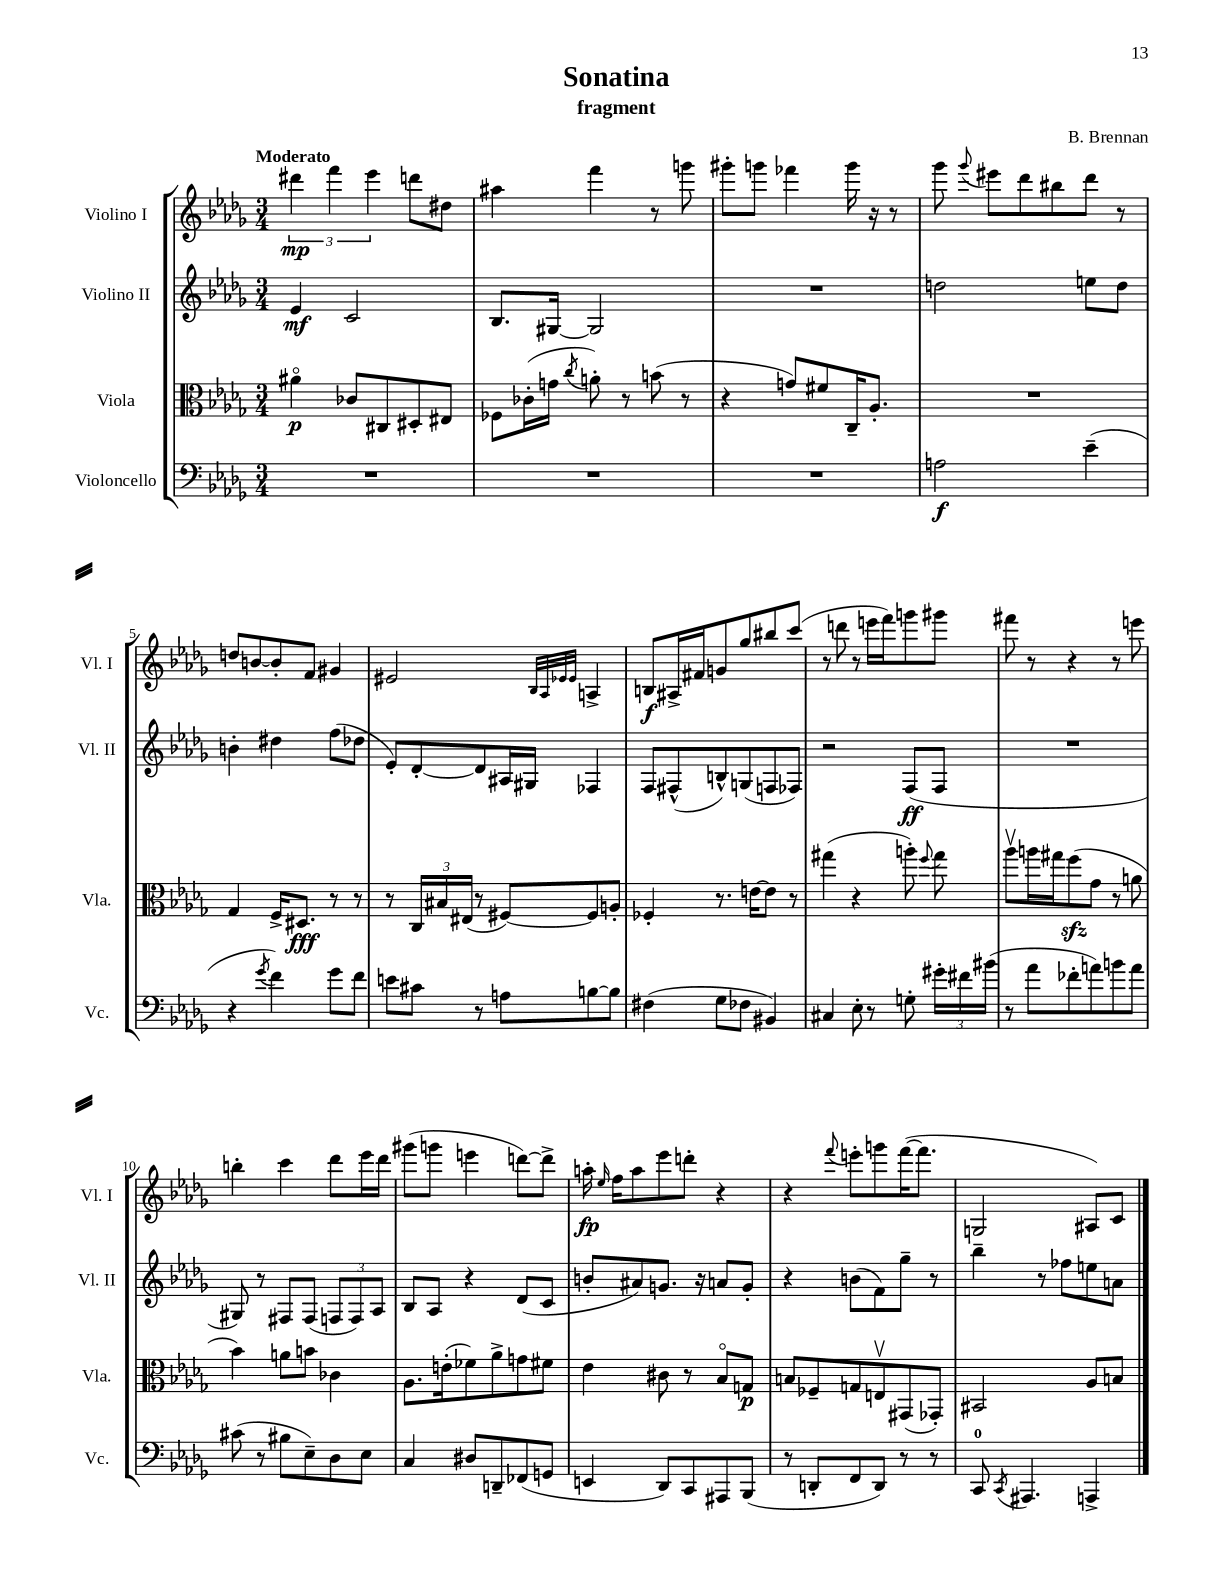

**kern	**dynam	**kern	**dynam	**kern	**dynam	**kern	**dynam
*part4	*part4	*part3	*part3	*part2	*part2	*part1	*part1
*staff4	*staff4	*staff3	*staff3	*staff2	*staff2	*staff1	*staff1
*I"Violoncello	*	*I"Viola	*	*I"Violino II	*	*I"Violino I	*
*I'Vc.	*	*I'Vla.	*	*I'Vl. II	*	*I'Vl. I	*
*clefF4	*	*clefC3	*	*clefG2	*	*clefG2	*
*k[b-e-a-d-g-]	*	*k[b-e-a-d-g-]	*	*k[b-e-a-d-g-]	*	*k[b-e-a-d-g-]	*
*M3/4	*	*M3/4	*	*M3/4	*	*M3/4	*
=1	=1	=1	=1	=1	=1	=1	=1
!	!	!	!	!	!	!LO:TX:a:B:t=Moderato	!
2.r	.	4a#X\	p	4e-/	mf	6ddd#X\	mp
.	.	.	.	.	.	6fff\	.
.	.	8c-X/L	.	2c/	.	.	.
.	.	.	.	.	.	6eee-\	.
.	.	8C#X/	.	.	.	.	.
.	.	8D#X'/	.	.	.	8dddn\L	.
.	.	8E#X/J	.	.	.	8dd#X\J	.
=2	=2	=2	=2	=2	=2	=2	=2
2.r	.	8F-X\L	.	8.B-/L	.	4aa#X\	.
.	.	(16c-X'\L	.	.	.	.	.
.	.	16gn\JJ	.	[16G#X/Jk	.	.	.
.	.	8qcc/	.	.	.	.	.
.	.	8an'\)	.	2G#/]	.	4fff\	.
.	.	8r	.	.	.	.	.
.	.	(8bn\	.	.	.	8r	.
.	.	8r	.	.	.	8gggn\	.
=3	=3	=3	=3	=3	=3	=3	=3
2.r	.	4r	.	2.r	.	8ggg#X'\L	.
.	.	.	.	.	.	8gggn\J	.
.	.	8gn/L)	.	.	.	4fff-X\	.
.	.	8f#X/	.	.	.	.	.
.	.	16C~/K	.	.	.	16ggg\	.
.	.	8.A-'/J	.	.	.	16r	.
.	.	.	.	.	.	8r	.
=4	=4	=4	=4	=4	=4	=4	=4
2An\	f	2.r	.	2ddn\	.	8ggg-\	.
.	.	.	.	.	.	8qqggg-/	.
.	.	.	.	.	.	8eee#X\L	.
.	.	.	.	.	.	8ddd-\	.
.	.	.	.	.	.	8bb#X\	.
(4e-~\	.	.	.	8een\L	.	8ddd-\J	.
.	.	.	.	8dd\J	.	8r	.
!!LO:LB:g=z
=5	=5	=5	=5	=5	=5	=5	=5
4r	.	4G-/	.	4bn'\	.	8ddn/L	.
.	.	.	.	.	.	[8bn/	.
8qg-/	.	.	.	.	.	.	.
4f\)	.	16F^/KL	.	4dd#X\	.	8b'/]	.
.	.	8.D#X/J	fff	.	.	.	.
.	.	.	.	.	.	8f/J	.
8g-\L	.	8r	.	(8ff\L	.	4g#X/	.
8f\J	.	8r	.	8dd-X\J	.	.	.
=6	=6	=6	=6	=6	=6	=6	=6
8en\L	.	8r	.	8e-'/L)	.	2e#X/	.
8c#X\J	.	24C/LL	.	[8d-'/	.	.	.
.	.	24B#X/	.	.	.	.	.
.	.	(24E#X/JJ	.	.	.	.	.
8r	.	8r	.	8d-/]	.	.	.
8An\L	.	[8F#X/L)	.	16A#X/L	.	.	.
.	.	.	.	16G#X/JJ	.	.	.
.	.	.	.	.	.	32qqB-/LLL	.
.	.	.	.	.	.	32qqA-/	.
.	.	.	.	.	.	32qqe-X/	.
.	.	.	.	.	.	32qqe-/JJJ	.
[8Bn\	.	8F#/]	.	4F-X/	.	4An^/	.
8B\J]	.	8An'/J	.	.	.	.	.
=7	=7	=7	=7	=7	=7	=7	=7
(4F#X\	.	4F-X'/	.	8F/L	.	8Bn/L	f
.	.	.	.	(8F#X^^/	.	16A#X^/L	.
.	.	.	.	.	.	16f#X/J	.
8G-\L	.	8.r	.	8Bn^^/)	.	8gn/	.
8F-X\J	.	.	.	(8Gn/	.	8gg-/	.
.	.	[16en\KL	.	.	.	.	.
4BB#X/)	.	8e\J]	.	8Fn/	.	8bb#X/	.
.	.	8r	.	8F-X/J)	.	(8ccc/J	.
=8	=8	=8	=8	=8	=8	=8	=8
4C#X/	.	(4gg#X\	.	2r	.	8r	.
.	.	.	.	.	.	8dddn\	.
8E-'\	.	4r	.	.	.	8r	.
8r	.	.	.	.	.	16eeen\LL	.
.	.	.	.	.	.	16fff\J)	.
8Gn'\	.	8aan'\)	.	(8F/L	ff	8gggn\	.
.	.	8qqff/	.	.	.	.	.
24g#X'\LL	.	8gg#\	.	8F/J	.	8ggg#X\J	.
24f#X\	.	.	.	.	.	.	.
(24b#X\JJ	.	.	.	.	.	.	.
=9	=9	=9	=9	=9	=9	=9	=9
8r	.	8aa-v\L	.	2.r	.	8fff#X\	.
8a-\L	.	16aan\L	.	.	.	8r	.
.	.	16gg#X\J	.	.	.	.	.
8f-X'\	.	(8ffzz\	.	.	.	4r	.
8an\)	.	8g-\J	.	.	.	.	.
8bn\	.	8r	.	.	.	8r	.
8a\J	.	8an\	.	.	.	8eeen\	.
!!LO:LB:g=z
=10	=10	=10	=10	=10	=10	=10	=10
(8c#X\	.	4b-\)	.	8G#X/)	.	4bbn'\	.
8r	.	.	.	8r	.	.	.
8B#X\L	.	8an\L	.	8F#X/L	.	4ccc\	.
8E-~\)	.	8bn\J	.	(8F#/J	.	.	.
8D-\	.	4c-X\	.	12Fn/L	.	8ddd-\L	.
.	.	.	.	12F/)	.	.	.
8E-\J	.	.	.	.	.	16eee-\L	.
.	.	.	.	12A-/J	.	.	.
.	.	.	.	.	.	16ddd-\JJ	.
=11	=11	=11	=11	=11	=11	=11	=11
4C/	.	8.A-\L	.	8B-/L	.	(8ggg#X\L	.
.	.	.	.	8A-/J	.	8gggn\J	.
.	.	(16en'\k	.	.	.	.	.
8D#X/L	.	8f-X\)	.	4r	.	4eeen\	.
8DDn~/	.	8a-^\	.	.	.	.	.
(8FF-X/	.	8gn\	.	(8d-/L	.	[8dddn\L)	.
8GGn/J	.	8f#X\J	.	8c/J	.	8ddd^\J]	.
=12	=12	=12	=12	=12	=12	=12	=12
4EEn/	.	4e-\	.	8bn'/L	.	16aan'\	fp
.	.	.	.	.	.	16qqee-/	.
.	.	.	.	.	.	16ff\KL	.
.	.	.	.	8a#X/)	.	8aa\	.
8DD-/L)	.	8c#X\	.	8.gn/J	.	8eee-\	.
8CC/	.	8r	.	.	.	8dddn'\J	.
.	.	.	.	16r	.	.	.
8AAA#X/	.	8B-/L	.	8an/L	.	4r	.
(8BBB-/J	.	8Gn/J	p	8g'/J	.	.	.
=13	=13	=13	=13	=13	=13	=13	=13
8r	.	8Bn/L	.	4r	.	4r	.
8DDn'/L	.	8F-X~/	.	.	.	.	.
.	.	.	.	.	.	8qqfff/	.
8FF/	.	8Gn/	.	(8bn\L	.	8eeen'\L	.
8DD/J)	.	8Env/	.	8f\)	.	8gggn\	.
8r	.	(8GG#X/	.	8gg-~\J	.	([16fff\K	.
.	.	.	.	.	.	8.fff\J]	.
8r	.	8GG-X'/J)	.	8r	.	.	.
=14	=14	=14	=14	=14	=14	=14	=14
8CC/	.	2BB#X/	.	4bb-~\	.	2Gn/	.
8qCC/	.	.	.	.	.	.	.
4.AAA#X/	.	.	.	.	.	.	.
.	.	.	.	8r	.	.	.
.	.	.	.	8ff-X\L	.	.	.
4AAAn^/	.	8A-/L	.	8een\	.	8A#X/L)	.
.	.	8Bn/J	.	8an\J	.	8c/J	.
==	==	==	==	==	==	==	==
*-	*-	*-	*-	*-	*-	*-	*-
